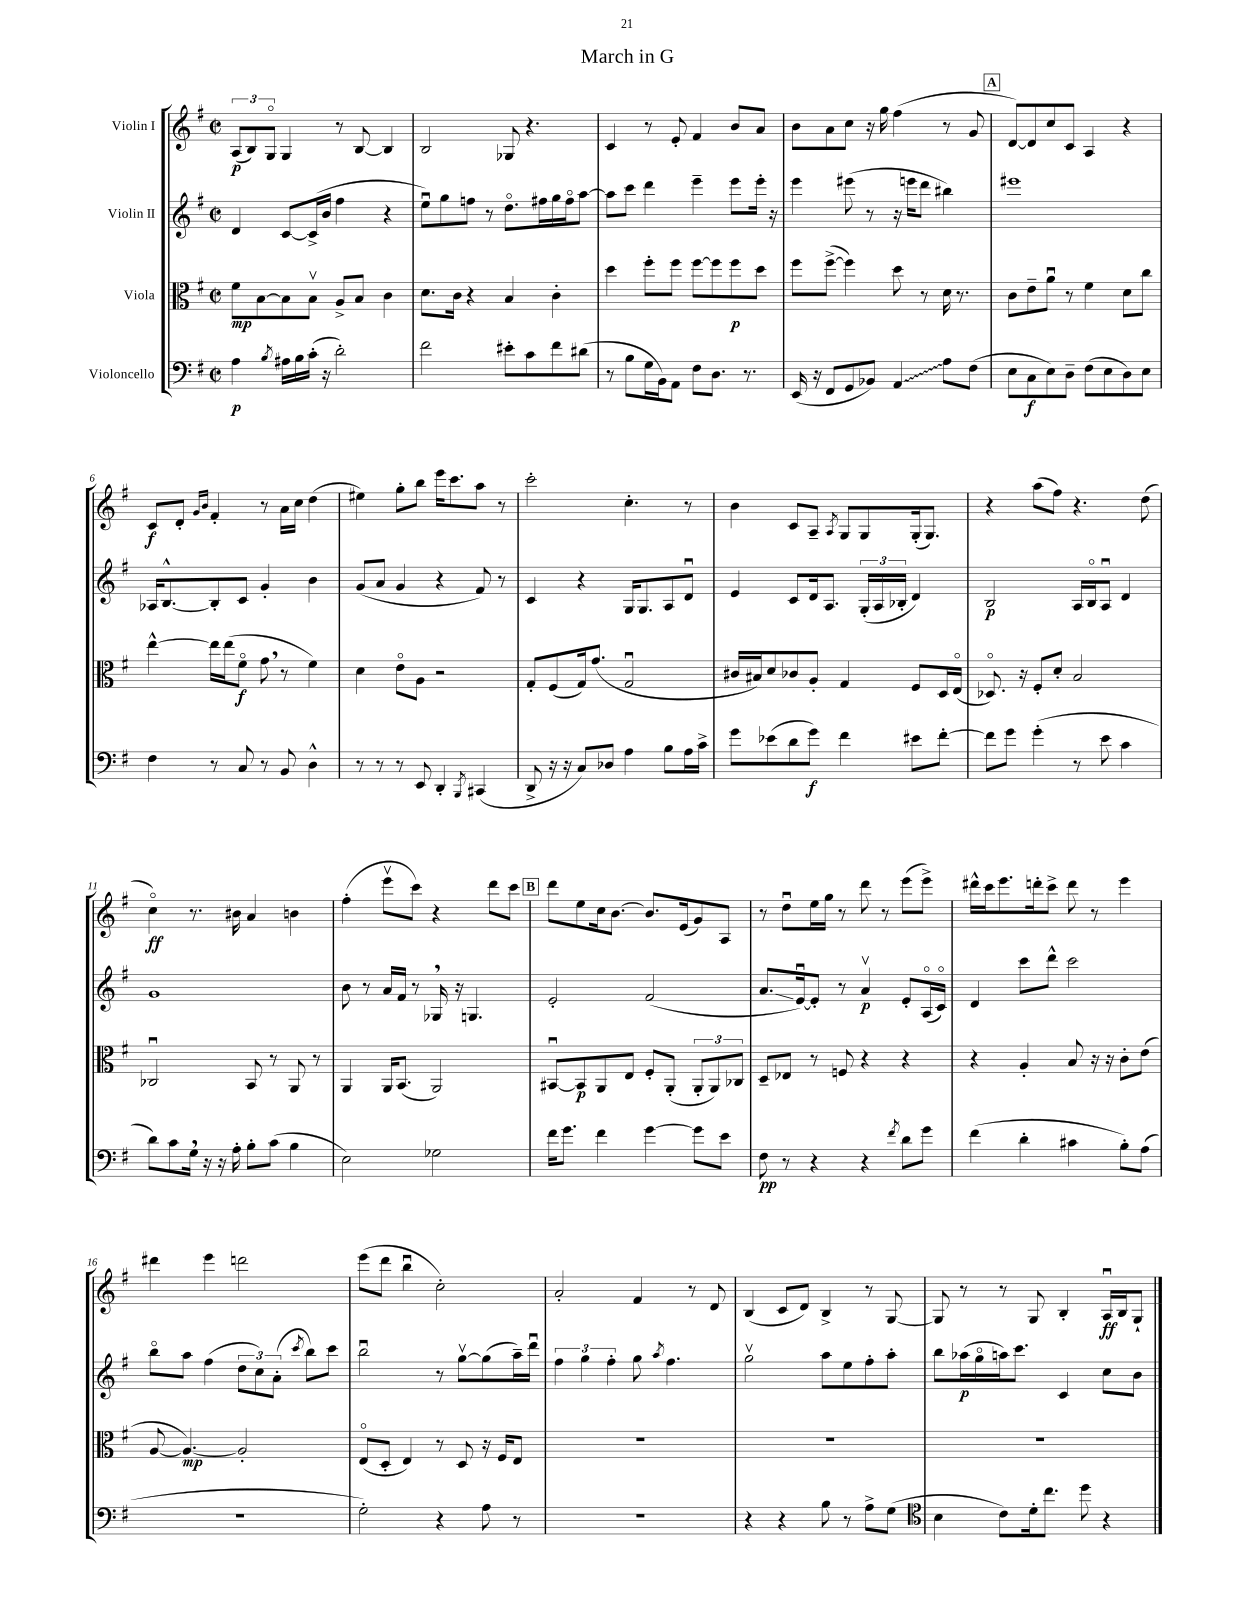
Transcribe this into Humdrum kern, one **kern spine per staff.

**kern	**kern	**kern	**kern
*staff4	*staff3	*staff2	*staff1
*clefF4	*clefC3	*clefG2	*clefG2
*k[f#]	*k[f#]	*k[f#]	*k[f#]
*M2/2	*M2/2	*M2/2	*M2/2
*met(c|)	*met(c|)	*met(c|)	*met(c|)
4A	8f#	4d	(12A
.	.	.	12B)
.	[8B	.	.
.	.	.	12Go
8qB	.	.	.
16A#	8B]	[8c	4G
16B	.	.	.
(16c'	8Bv	(16c^]	.
16r	.	16b	.
2d')	8A^	4ff#	8r
.	8B	.	[8B
.	4c	4r	4B]
=	=	=	=
2f#	8.d	8eeu)	2B
.	.	8gg	.
.	16c	.	.
.	4r	8ff	.
.	.	8r	.
8e#'	4B	8.ddo	8G-
8c	.	.	4.r
.	.	16ff#	.
8f#	4c'	16gg	.
.	.	16ff#o	.
(8d#	.	[8aa	.
=	=	=	=
8r	4dd	8aa]	4c
8B	.	8ccc	.
16G	8ff#'	4ddd	8r
16BB)	.	.	.
8AA	8ff#	.	8e'
8F#	[8ff#	4eee~	4f#
8.D	8ff#]	.	.
.	8ff#	8eee	8b
8.r	.	.	.
.	8dd	16eee'	8a
.	.	16r	.
=	=	=	=
(16EE	8ff#	4eee	8b
16r	.	.	.
8FF#	([8ff#^	.	8a
8GG	4ff#])	(8eee#	8cc
8BB-)	.	8r	16r
.	.	.	16gg
4AA	8dd	16r	(4ff#
.	.	16eee	.
.	8r	8ddd	.
8A	16d	4bb#)	8r
.	8.r	.	.
(8F#	.	.	8g
=	=	=	=
8E	8c	1eee#	[8d)
8C	8e~	.	8d]
8E)	8au	.	8cc
8D~	8r	.	8c
(8F#	4f#	.	4A
8E	.	.	.
8D)	8d	.	4r
8E	8cc	.	.
=	=	=	=
4F#	[4ee^^	16A-	8c
.	.	[8.B^^	.
.	.	.	8d'
.	.	.	16qqg
.	.	.	16qqb
8r	16ee]	8B']	4f#'
.	(16ee	.	.
8C	8f#o	8c	.
8r	8g	4g'	8r
8BB	8r	.	16a
.	.	.	16cc
4D^^	4f#)	4b	(4dd
=	=	=	=
8r	4d	(8g	4ee#)
8r	.	8a	.
8r	8eo	4g	8gg'
8EE	8A	.	8bb
4DD'	2r	4r	16eee
.	.	.	8.ccc
8qBBB	.	.	.
(4CC#	.	8f#)	8aa
.	.	8r	8r
=	=	=	=
8DD^	8G'	4c	2ccc'
16r	(8F#	.	.
16r	.	.	.
8C)	16G)	4r	.
.	(8.g	.	.
8D-	.	.	.
4A	2Gu	16G	4.cc'
.	.	8.G	.
8B	.	8A	.
16A	.	8du	8r
16c^	.	.	.
=	=	=	=
8g	16c#	4e	4b
.	16B#)	.	.
(8e-	8d	.	.
8d	8c-	8c	8c
8g)	8A'	16d	8A~
.	.	8.A	.
.	.	.	8qA
4f#	4G	.	8G
.	.	(24G'	8G
.	.	24A	.
.	.	24B-'	.
8e#	8F#	4d)	(16G'
.	.	.	8.G)
[8f#'	16D	.	.
.	(16Eo	.	.
=	=	=	=
8f#]	8.D-o)	2B	4r
8g	.	.	.
.	16r	.	.
(4g'	8F#'	.	(8aa
.	8d'	.	8ff#)
8r	2B	16A	4.r
.	.	16Bo	.
8e	.	8Au	.
4c	.	4d	.
.	.	.	(8dd
=	=	=	=
8d)	2C-u	1g	4cco)
8c	.	.	.
16G	.	.	8.r
16r	.	.	.
16r	.	.	.
16A'	.	.	16b#
8B'	8BB	.	4a
(8c	8r	.	.
4B	8AA	.	4b
.	8r	.	.
=	=	=	=
2E)	4AA	8b	(4ff#'
.	.	8r	.
.	16AA	16a	8eeev
.	(8.BB	16f#	.
.	.	8r	8ccc)
2G-	2AA)	16G-	4r
.	.	16r	.
.	.	4.G	.
.	.	.	8ddd
.	.	.	8ccc
=	=	=	=
16f#	[8BB#u	2e'	8ddd
8.g	.	.	.
.	8BB#]	.	8ee
4f#	8AA	.	16cc
.	.	.	[8.b
.	8E	.	.
[4g	8F#'	(2f#	8.b]
.	(8AA'	.	.
.	.	.	(16e
8g]	12AA'	.	8g)
.	12AA)	.	.
8e	.	.	8A
.	12C-	.	.
=	=	=	=
8F#	8D~	8.a	8r
8r	8E-	.	8ddu
.	.	[16eu)	.
4r	8r	8e']	16ee
.	.	.	16gg
.	8F	8r	8r
4r	4r	4av	8ddd
.	.	.	8r
8qf#	.	.	.
8d	4r	8e'	(8eee
8g	.	(16Ao	8eee^)
.	.	16co)	.
=	=	=	=
(4f#	4r	4d	16ddd#^^
.	.	.	16ccc
.	.	.	8.eee
4d'	4A'	8ccc	.
.	.	.	16ddd'
.	.	8ddd^^	8ccc^
4c#	8B	2ccc	8ddd
.	16r	.	8r
.	16r	.	.
8B')	8c'	.	4eee
(8A	(8e	.	.
=	=	=	=
1r	[8A	8bbo	4ddd#
.	4.A_)	8aa	.
.	.	(4ff#	4eee
.	2A']	12dd	2ddd
.	.	12cc)	.
.	.	(12a'	.
.	.	8qccc	.
.	.	8bb)	.
.	.	8ccc	.
=	=	=	=
2G')	(8Eo	2bbu	(8eee
.	8D'	.	8ddd
.	4E)	.	4bbu
4r	8r	8r	2cc')
.	8D	[8ggv	.
8A	16r	(8gg]	.
.	16F#	.	.
8r	8E	16aa~)	.
.	.	16dddu	.
=	=	=	=
1r	1r	6ff#	2a'
.	.	6gg	.
.	.	6ff#'	.
.	.	8gg	4f#
.	.	8qaa	.
.	.	4.ff#	.
.	.	.	8r
.	.	.	8d
=	=	=	=
4r	1r	2ggv	(4B
4r	.	.	8c
.	.	.	8d)
8B	.	8aa	4B^
8r	.	8ee	.
8A^	.	8ff#'	8r
(8G	.	8aa'	[8G
=	=	=	=
*clefC4	*	*	*
4B	1r	8bb	8G]
.	.	(16aa-	8r
.	.	16ggo	.
8c)	.	16aa)	8r
.	.	8.ccc	.
16d'	.	.	8G
8.cc	.	.	.
.	.	4c	4B'
8dd	.	.	.
4r	.	8cc	16Au
.	.	.	16B
.	.	8b	8G`
==	==	==	==
*-	*-	*-	*-
